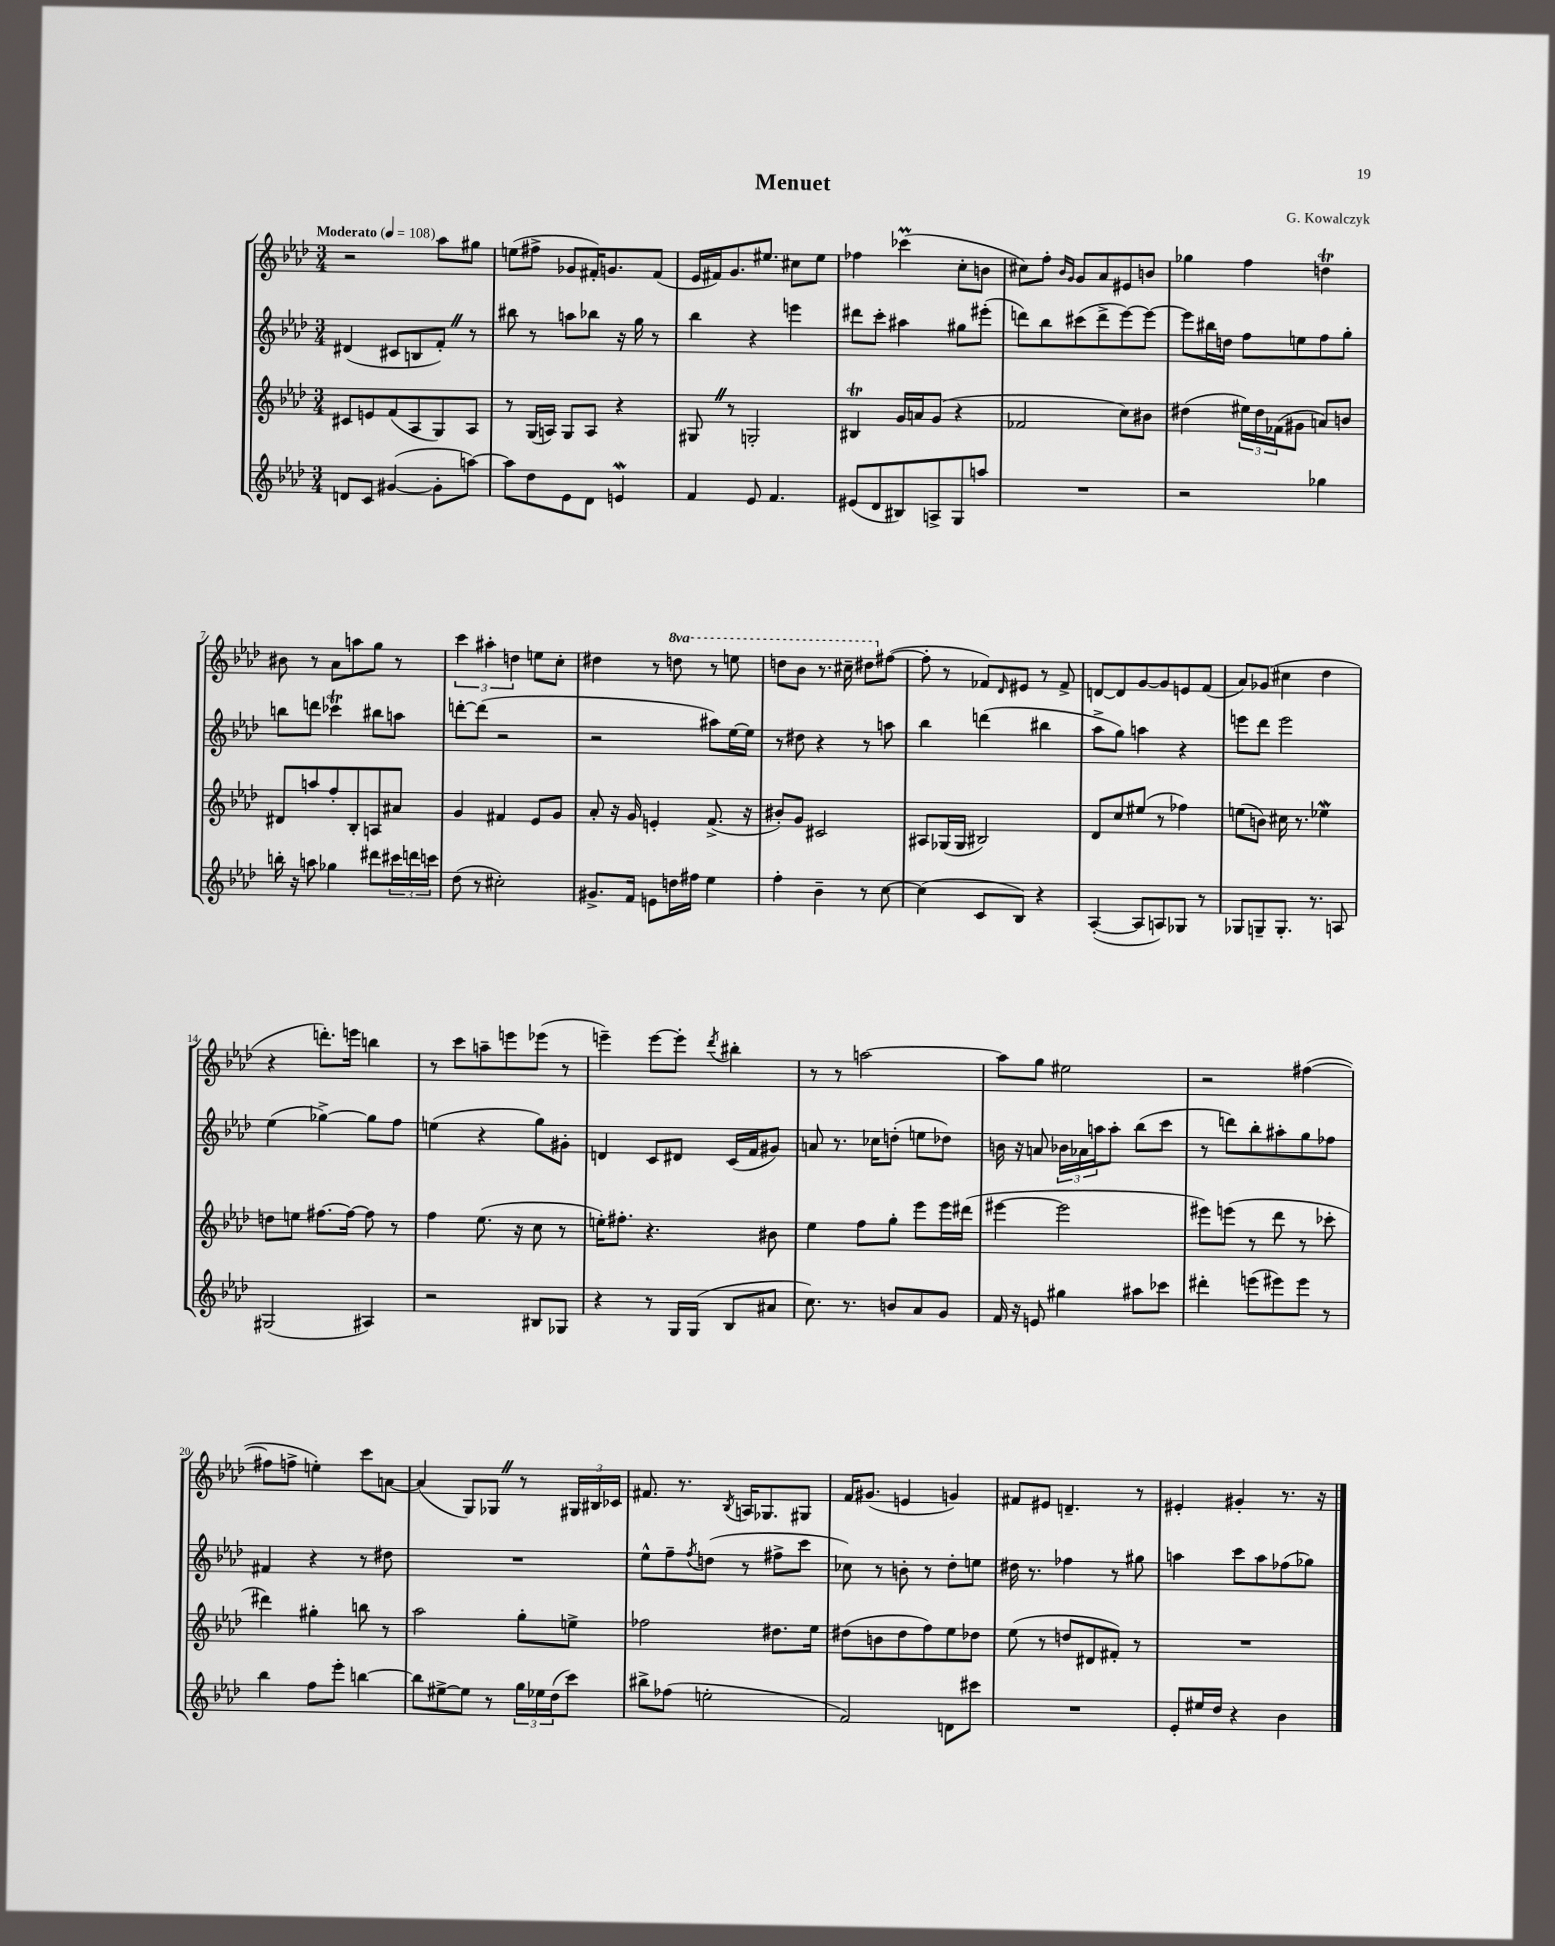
\header { title = "Menuet" composer = "G. Kowalczyk" }
<<
\new StaffGroup <<
\new Staff = "s0" {
    \clef treble \key aes \major \numericTimeSignature \time 3/4 \set Staff.ottavationMarkups = #ottavation-simple-ordinals \tempo "Moderato" 4 = 108
    r2 aes''8 gis''8 |
    e''8( fis''8-> ges'8 fis'16-.) g'8. fis'8( |
    ees'16 fis'16) g'8. eis''8. cis''8 eis''8 |
    fes''4 ces'''4\prall( c''8-. b'8 |
    cis''8) f''8-. \grace { bes'16 g'16 } g'8 aes'8 eis'8 b'8 |
    ges''4 f''4 d''4\trill |
    bis'8 r8 aes'8 a''8 g''8 r8 |
    \tuplet 3/2 { c'''4 ais''4-. d''4 } e''8 c''8-. |
    dis''4 r8 \ottava #1 d'''8 r8 e'''8 |
    d'''8 bes''8 r8. cis'''16-- dis'''8 \ottava #0 fis''8~( |
    fis''8-. r8 fes'8) \grace { des'16 } eis'8 r8 fes'8-> |
    d'8~ d'8 g'8~ g'8 e'8 f'8( |
    aes'8) ges'8( cis''4 des''4 |
    r4 d'''8.-.) e'''16 b''4 |
    r8 c'''8 a''8-- e'''8 ees'''8( r8 |
    e'''4--) e'''8~ e'''8-. \acciaccatura { des'''8 } bis''4-. |
    r8 r8 a''2~ |
    a''8 g''8 eis''2 |
    r2 fis''4~( |
    fis''8 f''8-> e''4-.) c'''8 a'8~ |
    a'4( g8) ges8 \once \override BreathingSign.text = \markup { \musicglyph "scripts.caesura.straight" } \breathe r8 \tuplet 3/2 { gis16 bis16 ces'16 } |
    fis'8. r8. \acciaccatura { bes8 } a16 ges8. gis8 |
    f'16 gis'8.( e'4 g'4) |
    fis'8 eis'8 d'4.-- r8 |
    eis'4-. gis'4-. r8. r16 \bar "|." |
}
\new Staff = "s1" {
    \clef treble \key aes \major \numericTimeSignature \time 3/4
    dis'4( cis'8 b8 f'8-.) \once \override BreathingSign.text = \markup { \musicglyph "scripts.caesura.straight" } \breathe r8 |
    bis''8 r8 a''8 bes''8 r16 g''16 r8 |
    bes''4 r4 e'''4 |
    dis'''8 c'''8-. ais''4 gis''8 eis'''8-.( |
    d'''8) bes''8 cis'''8( d'''8-> ees'''8~) ees'''8~ |
    ees'''8 bis''16 d''16 f''8 e''8 f''8 g''8-. |
    b''8 d'''8 ces'''4\trill bis''8 a''8 |
    d'''8~-. d'''8( r2 |
    r2 ais''8) ees''16~ ees''16 |
    r8 dis''8 r4 r8 a''8 |
    bes''4 d'''4( bis''4 |
    aes''8-> g''8) a''4 r4 |
    e'''8 des'''8 e'''2 |
    ees''4( ges''4~->) ges''8 f''8 |
    e''4( r4 g''8) gis'8-. |
    d'4 c'8 dis'8 c'16( f'16 gis'8) |
    a'8 r8. ces''16 d''8-.( e''8 des''8) |
    b'16 r16 a'8 \tuplet 3/2 { bes'16 aes'16 a''16 } a''8-. bes''8( c'''8 |
    r8 d'''8) bes''8-. ais''8-. g''8 fes''8 |
    fis'4 r4 r8 dis''8 |
    R2. |
    ees''8-^ f''8-- \acciaccatura { f''8 } d''8( r8 fis''8-> c'''8 |
    ces''8) r8 b'8-. r8 des''8-. e''8 |
    dis''16 r8. fes''4 r8 gis''8 |
    a''4 c'''8 a''8 fes''8( ges''8) \bar "|." |
}
\new Staff = "s2" {
    \clef treble \key aes \major \numericTimeSignature \time 3/4
    cis'8 e'8 f'8( aes8 g8) aes8 |
    r8 g16( a16) g8 a8 r4 |
    gis8 \once \override BreathingSign.text = \markup { \musicglyph "scripts.caesura.straight" } \breathe r8 g2-. |
    bis4\trill g'16 a'16 g'8( r4 |
    fes'2 c''8) bis'8 |
    dis''4( \tuplet 3/2 { eis''16) dis''16 fes'16( } gis'8 a'8) b'8 |
    dis'8 a''8 f''8-. bes8-. a8 ais'8 |
    g'4 fis'4 ees'8 g'8 |
    aes'8-. r16 g'16 e'4-. f'8.->( r16 |
    bis'8-.) g'8 cis'2 |
    ais8 ges16( ges16 bis2) |
    des'8 c''8 eis''8( r8 fes''4) |
    e''8( b'8) cis''16 r8. ees''4\mordent |
    d''8 e''8 fis''8.~ fis''16~ fis''8 r8 |
    f''4 ees''8.( r16 c''8 r8 |
    e''16-.) fis''8.-. r4. bis'8 |
    ees''4 f''8 g''8-. ees'''8 ees'''16 dis'''16( |
    eis'''4~ eis'''2 |
    eis'''8) e'''8( r8 des'''8 r8 ces'''8-. |
    dis'''4) gis''4-. b''8 r8 |
    aes''2 g''8-. e''8-> |
    fes''2 dis''8. ees''16 |
    dis''8( b'8 dis''8 f''8) ees''8 des''8 |
    ees''8( r8 d''8 dis'8 fis'8-.) r8 |
    R2. \bar "|." |
}
\new Staff = "s3" {
    \clef treble \key aes \major \numericTimeSignature \time 3/4
    d'8 c'8 gis'4~( gis'8-. a''8~) |
    a''8 des''8 ees'8 des'8 e'4\mordent |
    f'4 ees'8 f'4. |
    eis'8( des'8 bis8) a8-> g8 a''8 |
    R2. |
    r2 ges''4 |
    b''16-. r16 a''8 ges''4 dis'''8 \tuplet 3/2 { cis'''16 d'''16 c'''16 } |
    des''8( r8 cis''2-.) |
    gis'8.-> f'16 e'8 d''16 fis''16 ees''4 |
    f''4-. bes'4-- r8 c''8~ |
    c''4( c'8 bes8) r4 |
    aes4~-.( aes8 a8) ges8 r8 |
    ges8 g8-- g8.-. r8. a8 |
    gis2( ais4) |
    r2 bis8 ges8 |
    r4 r8 g16 g16( bes8 ais'8 |
    c''8.) r8. b'8 aes'8 g'8 |
    f'16 r16 e'8 gis''4 ais''8 ces'''8 |
    dis'''4-. e'''8( eis'''8) eis'''8 r8 |
    bes''4 f''8 ees'''8-. b''4~ |
    b''8 eis''8~-> eis''8 r8 \tuplet 3/2 { g''16 ees''16 des''16( } c'''8) |
    bis''8-> fes''8( e''2-. |
    f'2) d'8 cis'''8 |
    R2. |
    ees'8-. eis''16 des''16 r4 bes'4 \bar "|." |
}
>>
>>
